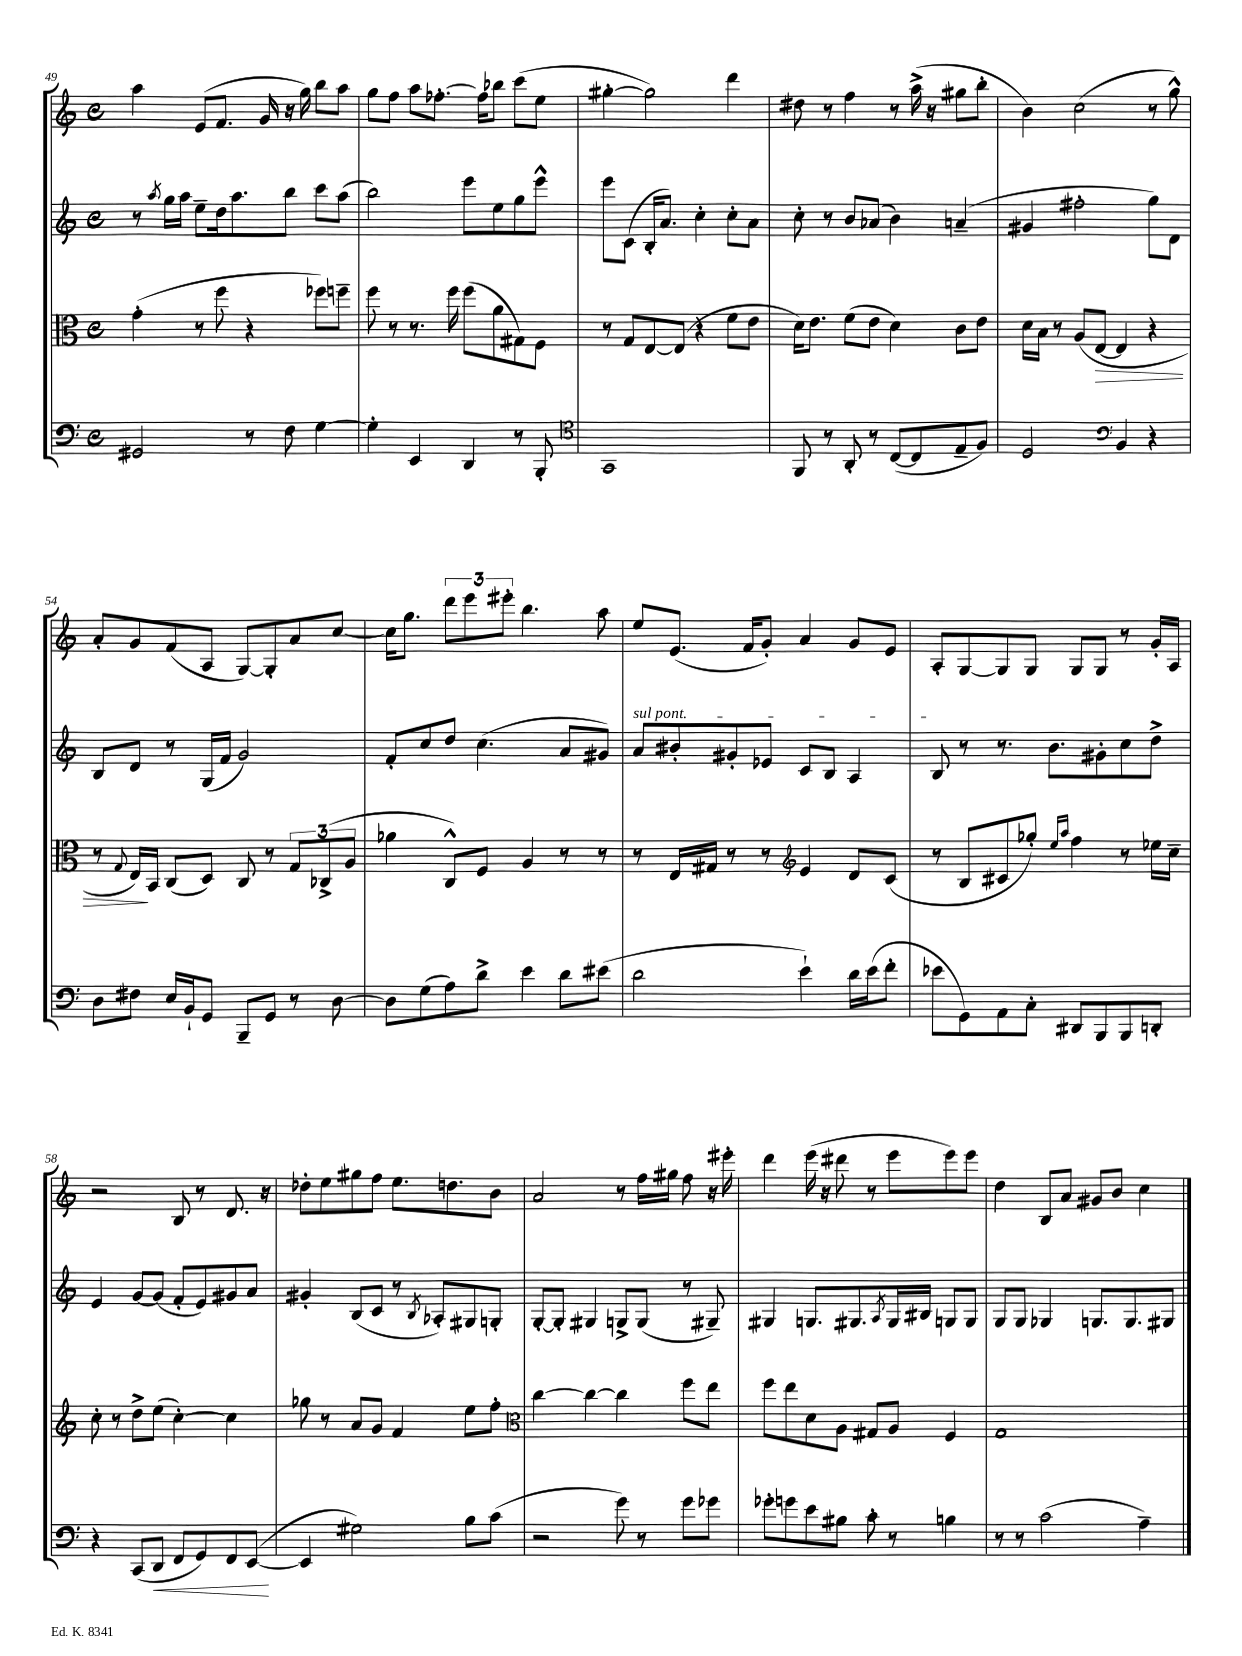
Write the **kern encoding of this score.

**kern	**dynam	**kern	**dynam	**kern	**kern
*part4	*part4	*part3	*part3	*part2	*part1
*staff4	*staff4	*staff3	*staff3	*staff2	*staff1
*clefF4	*	*clefC3	*	*clefG2	*clefG2
*k[]	*	*k[]	*	*k[]	*k[]
*M4/4	*	*M4/4	*	*M4/4	*M4/4
*met(c)	*	*met(c)	*	*met(c)	*met(c)
=49	=49	=49	=49	=49	=49
2GG#X/	.	(4g'\	.	8r	4aa\
.	.	.	.	8qaa/	.
.	.	.	.	16gg\LL	.
.	.	.	.	16aa\JJ	.
.	.	8r	.	8ee~\L	(8e/L
.	.	8ff\	.	16dd\k	8.f/J
.	.	.	.	8.aa\	.
8r	.	4r	.	.	.
.	.	.	.	.	16g/
8F\	.	.	.	8bb\J	16r
.	.	.	.	.	16gg\)
[4G\	.	8ff-X\L)	.	8ccc\L	8bb\L
.	.	8ffn~\J	.	(8aa\J	8aa\J
=50	=50	=50	=50	=50	=50
4G'\]	.	8ff\	.	2bb\)	8gg\L
.	.	8r	.	.	8ff\J
4EE/	.	8.r	.	.	8aa\L
.	.	.	.	.	[8.ff-X'\J
.	.	16ff\	.	.	.
4DD/	.	(8ff\L	.	8eee\L	.
.	.	.	.	.	16ff-\KL]
.	.	8a\	.	8ee\	8bb-X\J
8r	.	8G#X\)	.	8gg\	(8ccc\L
8BBB'/	.	8F\J	.	8eee^^\J	8ee\J
=51	=51	=51	=51	=51	=51
*clefC4	*	*	*	*	*
1GG	.	8r	.	8eee\L	[4gg#X'\
.	.	8G/L	.	(8c\J	.
.	.	[8E/	.	16B'/KL	2gg#\])
.	.	.	.	8.a/J)	.
.	.	(8E/J]	.	.	.
.	.	4r	.	4cc'\	.
.	.	8f\L	.	8cc'\L	4ddd\
.	.	8e\J	.	8a\J	.
=52	=52	=52	=52	=52	=52
8FF/	.	16d\KL)	.	8cc'\	8dd#X\
.	.	8.e\J	.	.	.
8r	.	.	.	8r	8r
8AA'/	.	(8f\L	.	8b/L	4ff\
8r	.	8e\J	.	(8a-X/J	.
([8C/L	.	4d\)	.	4b\)	8r
8C/]	.	.	.	.	(16aa^\
.	.	.	.	.	16r
8E~/	.	8c\L	.	(4an~/	8gg#X\L
8F/J)	.	8e\J	.	.	8bb'\J
=53	=53	=53	=53	=53	=53
2D/	.	16d\LL	.	4g#X/	4b\)
.	.	16B\JJ	.	.	.
.	.	8r	.	.	.
.	.	(8A/L	.	2ff#X'\	(2cc\
!	!	!	!LO:HP:b	!	!
.	.	[8E/J	>	.	.
*clefF4	*	*	*	*	*
4BB/	.	4E/]	.	.	.
4r	.	4r	.	8gg\L)	8r
.	.	.	.	8d\J	8gg^^\)
!!LO:LB:g=z
=54	=54	=54	=54	=54	=54
8D\L	.	8r	.	8B/L	8a'/L
.	.	8qqG/	.	.	.
8F#X\J	.	16E/LL)	.	8d/J	8g/
.	.	16BB/JJ	]	.	.
16E/LL	.	(8C/L	.	8r	(8f/
16BB`/J	.	.	.	.	.
8GG/J	.	8D/J)	.	(16G/LL	8A/J
.	.	.	.	16f/JJ	.
8BBB~/L	.	8C/	.	2g/)	[8G/L)
8GG/J	.	8r	.	.	8G'/]
8r	.	12G/L	.	.	8a/
.	.	(12C-X^/	.	.	.
[8D\	.	.	.	.	[8cc/J
.	.	12A/J	.	.	.
=55	=55	=55	=55	=55	=55
8D\L]	.	4a-X\	.	8f'/L	16cc\KL]
.	.	.	.	.	8.gg\J
(8G\	.	.	.	8cc/	.
8A\)	.	8C^^/L)	.	8dd/J	12ddd\L
.	.	.	.	.	12eee\
8d^\J	.	8F/J	.	(4.cc\	.
.	.	.	.	.	12eee#X'\J
4e\	.	4A/	.	.	4.bb\
8d\L	.	8r	.	8a/L	.
(8e#X\J	.	8r	.	8g#X/J)	8aa\
=56	=56	=56	=56	=56	=56
!	!	!	!	!LO:TX:a:i:t=sul pont.	!
2d\	.	8r	.	8a/L	8ee/L
.	.	16E/LL	.	8b#X'/	(8.e/J
.	.	16G#X/JJ	.	.	.
.	.	8r	.	8g#X'/	.
.	.	.	.	.	16f/KL
.	.	8r	.	8e-X/J	8g'/J)
*	*	*clefG2	*	*	*
4e`\)	.	4e/	.	8c/L	4a/
.	.	.	.	8B/J	.
16d\LL	.	8d/L	.	4A/	8g/L
(16e\J	.	.	.	.	.
8f'\J	.	(8c/J	.	.	8e/J
=57	=57	=57	=57	=57	=57
8e-X\L	.	8r	.	8B/	8A'/L
8GG\)	.	8B/L	.	8r	[8G/
8AA\	.	8c#X/	.	8.r	8G/]
8C'\J	.	8gg-X'/J)	.	.	8G/J
.	.	.	.	8.b\L	.
.	.	16qqee/LL	.	.	.
.	.	16qqaa/JJ	.	.	.
8DD#X/L	.	4ff\	.	.	8G/L
8BBB/	.	.	.	8g#X'\	8G/J
8BBB/	.	8r	.	8cc\	8r
8DDn'/J	.	16ee-X\LL	.	8dd^\J	16g'/LL
.	.	16cc~\JJ	.	.	16A/JJ
!!LO:LB:g=z
=58	=58	=58	=58	=58	=58
4r	.	8cc'\	.	4e/	2r
.	.	8r	.	.	.
(8CC/L	.	8dd^\L	.	[8g/L	.
!	!LO:HP:b	!	!	!	!
8DD/J	<	(8ee\J	.	(8g/J]	.
8FF/L	.	[4cc'\)	.	8f'/L	8B/
8GG/)	.	.	.	8e/)	8r
8FF/	.	4cc\]	.	8g#X/	8.d/
([8EE/J	.	.	.	8a/J	.
.	.	.	.	.	16r
.	[	.	.	.	.
=59	=59	=59	=59	=59	=59
4EE/]	.	8gg-X\	.	4g#X'/	8dd-X'\L
.	.	8r	.	.	8ee\
2G#X\)	.	8a/L	.	(8B/L	8gg#X\
.	.	8g/J	.	8c/J	8ff\J
.	.	4f/	.	8r	8.ee\L
.	.	.	.	8qB/	.
.	.	.	.	8A-X'/L)	.
.	.	.	.	.	8.ddn\
8B\L	.	8ee\L	.	8G#X/	.
(8c\J	.	8ff'\J	.	8Gn'/J	8b\J
=60	=60	=60	=60	=60	=60
*	*	*clefC3	*	*	*
2r	.	[4cc\	.	[8G'/L	2a/
.	.	.	.	8G'/J]	.
.	.	4cc\_	.	4G#X/	.
8g\)	.	4cc\]	.	8Gn^/L	8r
8r	.	.	.	(8G/J	16ff\LL
.	.	.	.	.	16gg#X\JJ
8g\L	.	8ff\L	.	8r	8ff\
8g-X\J	.	8ee\J	.	8G#X~/)	16r
.	.	.	.	.	16eee#X'\
=61	=61	=61	=61	=61	=61
8g-X'\L	.	8ff\L	.	4G#X/	4ddd\
8gn\	.	8ee\	.	.	.
8e\	.	8d\	.	8.Gn/L	(16eee\
.	.	.	.	.	16r
8B#X\J	.	8A\J	.	.	8ddd#X\
.	.	.	.	8.G#X/	.
8c'\	.	8G#X/L	.	.	8r
.	.	.	.	8qA/	.
8r	.	8A/J	.	16G#/L	8eee\L
.	.	.	.	16B#X/JJ	.
4Bn\	.	4F/	.	8Gn/L	8eee\)
.	.	.	.	8G/J	8eee\J
=62	=62	=62	=62	=62	=62
8r	.	1G	.	8G/L	4dd\
8r	.	.	.	8G/J	.
(2c\	.	.	.	4G-X/	8B/L
.	.	.	.	.	8a/J
.	.	.	.	8.Gn/L	8g#X/L
.	.	.	.	.	8b/J
.	.	.	.	8.G/	.
4A~\)	.	.	.	.	4cc\
.	.	.	.	8G#X/J	.
==	==	==	==	==	==
*-	*-	*-	*-	*-	*-
